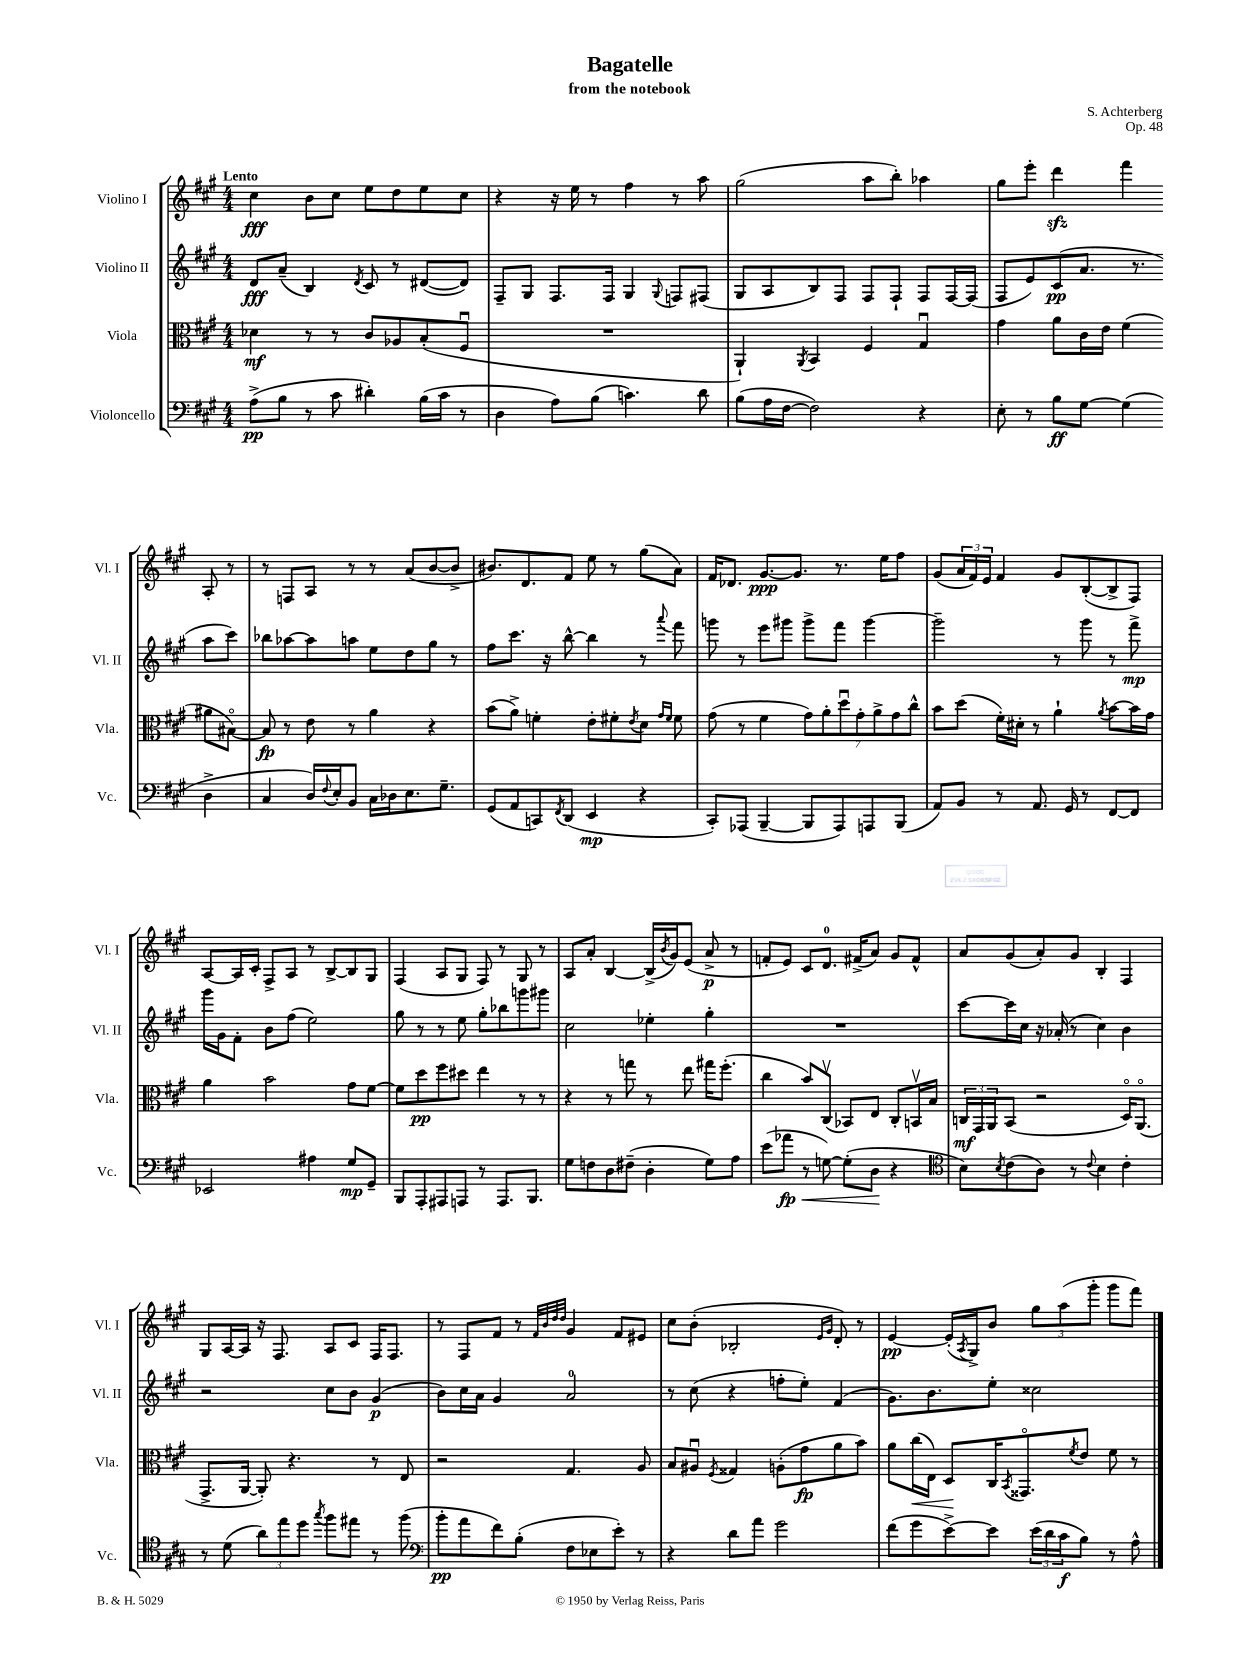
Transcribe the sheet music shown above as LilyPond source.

\header { title = "Bagatelle" composer = "S. Achterberg" subtitle = "from the notebook" opus = "Op. 48" }
<<
\new StaffGroup <<
\new Staff = "s0" \with { instrumentName = "Violino I" shortInstrumentName = "Vl. I" } {
    \clef treble \key a \major \numericTimeSignature \time 4/4 \tempo "Lento"
    cis''4\fff b'8 cis''8 e''8 d''8 e''8 cis''8 |
    r4 r16 e''16 r8 fis''4 r8 a''8 |
    gis''2( a''8 b''8-.) aes''4 |
    gis''8 e'''8-. d'''4\sfz fis'''4 a8-. r8 |
    r8 f8 a8 r8 r8 a'8( b'8~ b'8-> |
    bis'8.) d'8. fis'8 e''8 r8 gis''8( a'8) |
    fis'16 des'8. gis'8.~\ppp gis'8. r8. e''16 fis''8 |
    gis'8( \tuplet 3/2 { a'16 fis'16) e'16 } fis'4 gis'8 b8~-.( b8-> fis8) |
    a8~ a16 cis'16-. fis8-> a8 r8 b8~-> b8 gis8 |
    fis4( a8 gis8 fis8) r8 gis8 r8 |
    a8 a'8-. b4~ b16->( \acciaccatura { b'8 } gis'16) e'8( a'8->\p r8 |
    f'8-. e'8) cis'8 d'8.-0 fis'16->( a'8) gis'8 fis'8-^ |
    a'8 gis'8( a'8-.) gis'8 b4-. fis4 |
    gis8 a16~ a16 r16 fis8. a8 cis'8 fis16 fis8. |
    r8 fis8 fis'8 r8 \grace { fis'32 b'32 d''32 d''32 } gis'4 fis'8 eis'8 |
    cis''8 b'8-.( bes2-. \grace { e'16 gis'16 } d'8-.) r8 |
    e'4~\pp e'16-.( \acciaccatura { a8 } gis16->) b'8 \tuplet 3/2 { gis''8 a''8( gis'''8-. } gis'''8 fis'''8) \bar "|." |
}
\new Staff = "s1" \with { instrumentName = "Violino II" shortInstrumentName = "Vl. II" } {
    \clef treble \key a \major \numericTimeSignature \time 4/4
    d'8\fff a'8--( b4) \acciaccatura { d'8 } cis'8 r8 dis'8~( dis'8) |
    fis8-- gis8 fis8. fis16 gis4 \appoggiatura { gis8 } f8 fis8( |
    gis8 a8 b8) fis8 fis8 fis8-! fis8 fis16~ fis16( |
    fis8 e'8) cis'8\pp( a'8. r8. a''8 cis'''8) |
    bes''8 aes''8~ aes''8 a''8 e''8 d''8 gis''8 r8 |
    fis''8 cis'''8. r16 b''8~-^ b''4 r8 \appoggiatura { a'''8 } fis'''8 |
    g'''8 r8 e'''8 gis'''8 gis'''8-> fis'''8 gis'''4~ |
    gis'''2-- r8 gis'''8 r8 fis'''8->\mp |
    gis'''16 gis'16 fis'8-. b'8 fis''8( e''2) |
    gis''8 r8 r8 e''8 gis''8-. bes''8 g'''8 gis'''8 |
    cis''2 ees''4-. gis''4-. |
    R1 |
    cis'''8~ cis'''16 cis''16 r16 aes'16-.( r8 cis''4) b'4 |
    r2 cis''8 b'8 gis'4\p( |
    b'8) cis''16 a'16 gis'4 a'2-0 |
    r8 cis''8( r4 f''8-. e''8-.) fis'4( |
    gis'8.) b'8. e''8-. cisis''2 \bar "|." |
}
\new Staff = "s2" \with { instrumentName = "Viola" shortInstrumentName = "Vla." } {
    \clef alto \key a \major \numericTimeSignature \time 4/4
    des'4\mf r8 r8 cis'8 aes8 b8-.( fis8\downbow |
    R1 |
    a,4-!) \acciaccatura { a,8 } b,4 fis4 gis4\downbow |
    gis'4 a'8 cis'16 e'16 fis'4( ais'8 bis8~\flageolet) |
    bis8\fp r8 e'8 r8 a'4 r4 |
    b'8( a'8->) f'4-. e'8-. fis'8-. \acciaccatura { e'8 } d'8 \grace { gis'16 fis'16 } fis'8 |
    gis'8( r8 fis'4 \tuplet 7/4 { gis'8) a'8-. d''8\downbow gis'8-. a'8-> gis'8 cis''8-^ } |
    b'8 d''8( fis'16-.) dis'16-. r8 a'4-! \acciaccatura { a'8 } b'8~ b'16 gis'16 |
    a'4 b'2 gis'8 fis'8~ |
    fis'8 d''8\pp fis''8 dis''8 e''4 r8 r8 |
    r4 r8 g''8 r8 e''8 gis''16 fis''8.-.( |
    cis''4 b'8) cis8\upbow( bes,8) e8 cis8-. b,16\upbow b16 |
    \tuplet 3/2 { c16\mf gis,16 a,16 } b,8( r2 d16\flageolet) a,8.\flageolet( |
    gis,8.-> a,16~ a,8-.) r4. r8 e8 |
    r2 gis4. a8 |
    b8 ais8\downbow \acciaccatura { fis8 } gisis4 a8-.( gis'8\fp a'8 b'8) |
    a'8 cis''16\<( e16) d8\! cis16 \acciaccatura { b,8 } gisis,8.\flageolet \acciaccatura { fis'8 } e'8 fis'8 r8 \bar "|." |
}
\new Staff = "s3" \with { instrumentName = "Violoncello" shortInstrumentName = "Vc." } {
    \clef bass \key a \major \numericTimeSignature \time 4/4
    a8->\pp( b8 r8 cis'8 dis'4-.) b16( cis'16 r8 |
    d4 a8) b8( c'4.) d'8 |
    b8( a16 fis16~ fis2) r4 |
    e8-. r8 b8\ff gis8~ gis4( d4-> |
    cis4 d16) \appoggiatura { fis8 } e16-. b,8 cis16 des16 e8. gis8.-- |
    gis,8( a,8 c,8) \acciaccatura { fis,8 } d,8( e,4\mp r4 |
    cis,8-.) aes,,8( b,,4~-- b,,8 aes,,8) a,,8 b,,8( |
    a,8) b,8 r8 a,8. gis,16 r8 fis,8~ fis,8 |
    ees,2 ais4 gis8\mp gis,8-- |
    b,,8 a,,8-. ais,,8 a,,8 r8 a,,8. b,,8. |
    gis8 f8 d8 fis8--( d4-. gis8) a8 |
    e'8( aes'8\fp\< r8 g8~) g8-.( d8\! r4 |
    \clef tenor b8) \acciaccatura { b8 } cis'8( a8) r8 \appoggiatura { cis'8 } b4 cis'4-. |
    r8 d'8( \tuplet 3/2 { a'8) e''8 d''8 } \acciaccatura { gis''8 } fis''8 eis''8 r8 fis''8( |
    \clef bass b'8-.\pp a'8 fis'8) b8-.( fis8 ees8 e'8-.) r8 |
    r4 d'8 a'8 gis'2 |
    fis'8( gis'8 e'8~->) e'8 \tuplet 3/2 { e'16( d'16 cis'16\f } b8) r8 a8-^ \bar "|." |
}
>>
>>
\layout { \context { \Score \remove "Bar_number_engraver" } }
